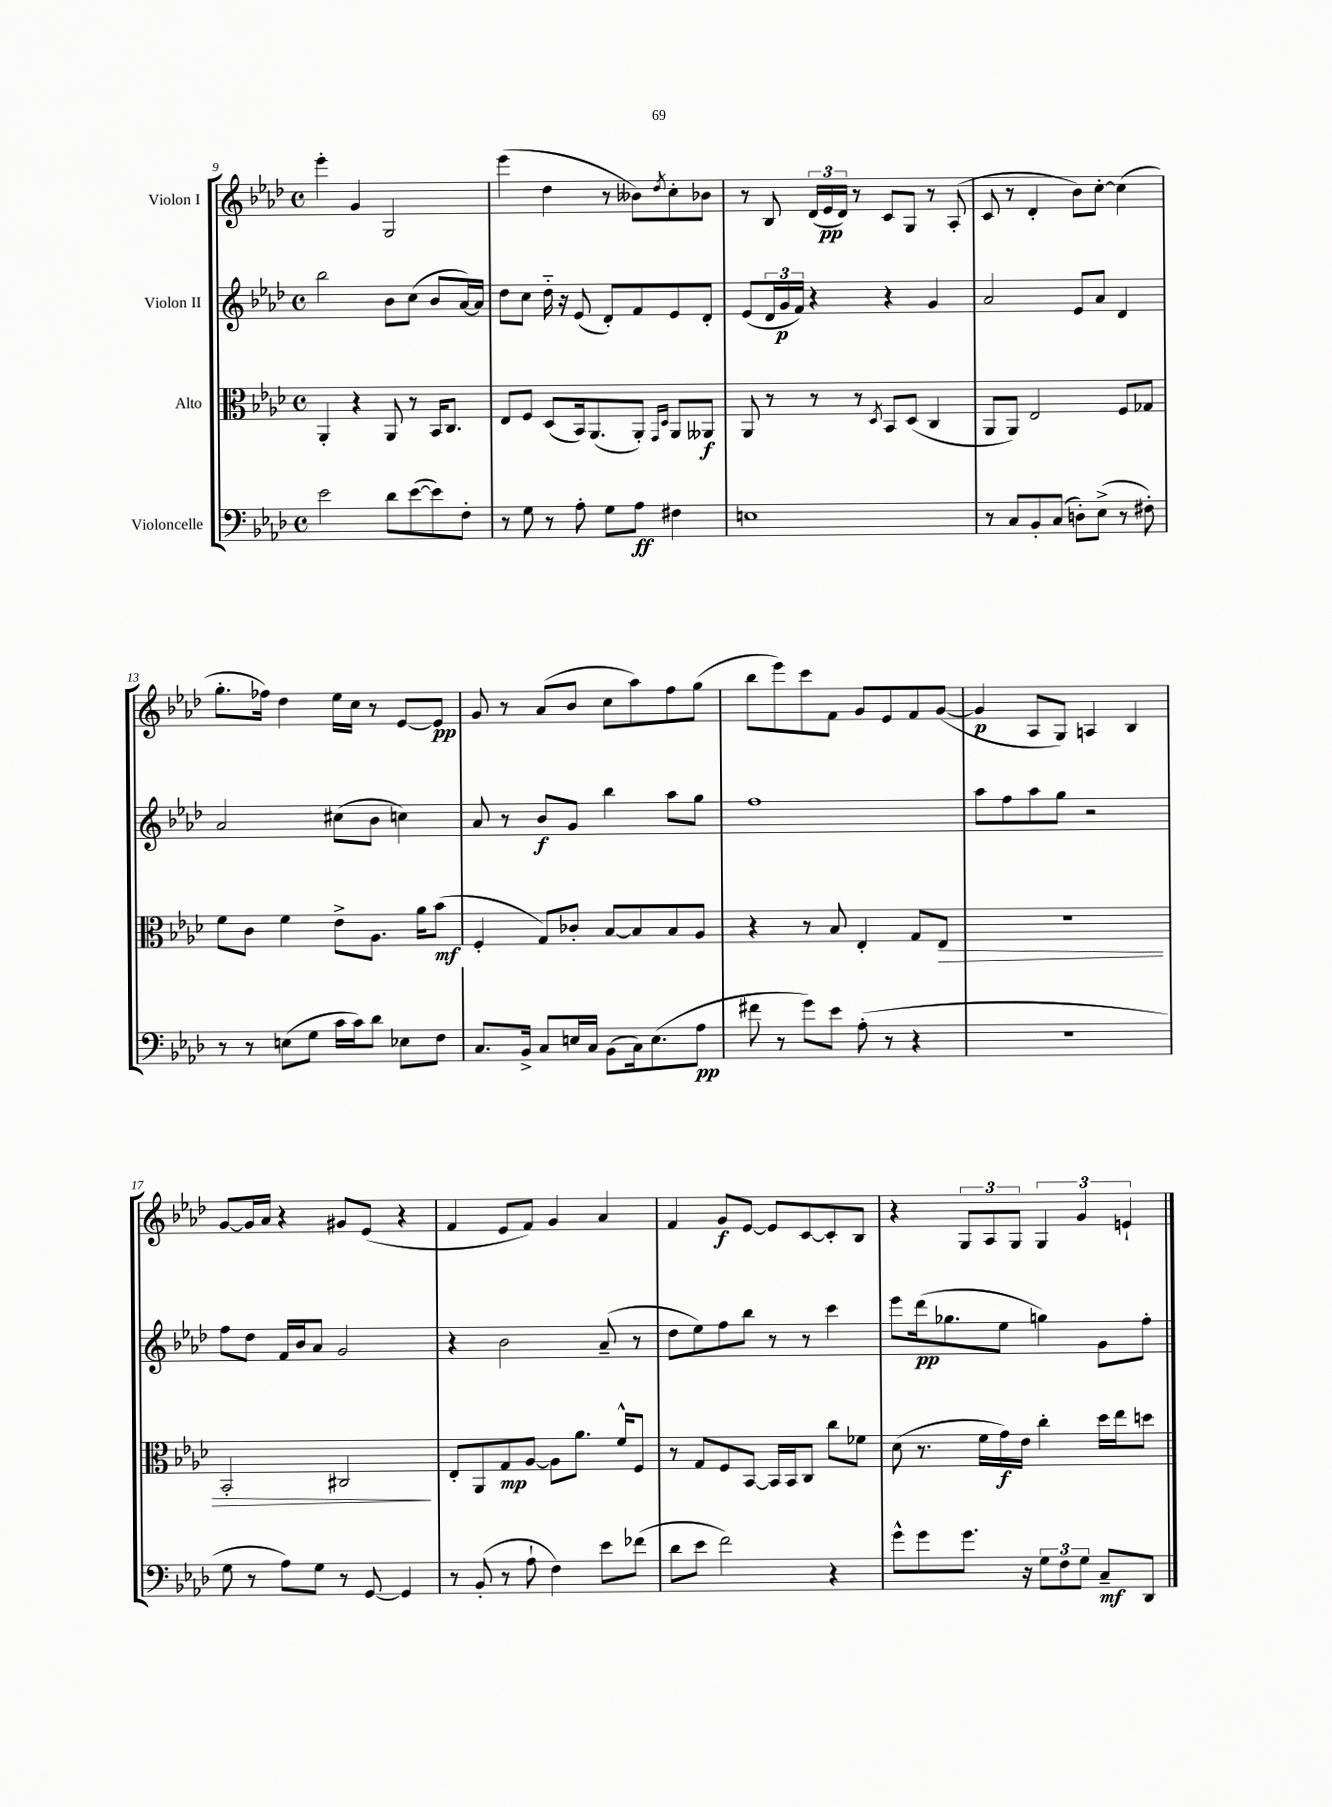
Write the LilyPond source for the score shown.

<<
\new StaffGroup <<
\new Staff = "s0" \with { instrumentName = "Violon I" } {
    \clef treble \key aes \major \defaultTimeSignature \time 4/4
    ees'''4-. g'4 g2 |
    ees'''4( des''4 r8 beses'8) \acciaccatura { des''8 } c''8-. bes'8 |
    r8 bes8 \tuplet 3/2 { des'16( ees'16\pp des'16) } r8 c'8 g8 r8 aes8-.( |
    c'8 r8 des'4-. bes'8) c''8~-. c''4( |
    g''8.-. fes''16) des''4 ees''16 c''16 r8 ees'8~ ees'8\pp |
    g'8 r8 aes'8( bes'8 c''8 aes''8) f''8 g''8( |
    bes''8 ees'''8) c'''8 f'8 g'8 ees'8 f'8 g'8~( |
    g'4\p aes8 g8) a4 bes4 |
    g'8~ g'16 aes'16 r4 gis'8 ees'8( r4 |
    f'4 ees'8 f'8) g'4 aes'4 |
    f'4 g'8\f ees'8~ ees'8 c'8~ c'8-. bes8 |
    r4 \tuplet 3/2 { g8 aes8 g8 } \tuplet 3/2 { g4 g'4 e'4-! } \bar "|." |
}
\new Staff = "s1" \with { instrumentName = "Violon II" } {
    \clef treble \key aes \major \defaultTimeSignature \time 4/4
    bes''2 bes'8 c''8( bes'8 aes'16~) aes'16 |
    des''8 c''8 des''16-_ r16 ees'8( des'8-.) f'8 ees'8 des'8-. |
    ees'8( \tuplet 3/2 { des'16 g'16\p f'16) } r4 r4 g'4 |
    aes'2 ees'8 aes'8 des'4 |
    aes'2 cis''8( bes'8 c''4) |
    aes'8 r8 bes'8\f g'8 bes''4 aes''8 g''8 |
    f''1 |
    aes''8 f''8 aes''8 g''8 r2 |
    f''8 des''8 f'16 bes'16 aes'8 g'2 |
    r4 bes'2 aes'8--( r8 |
    des''8 ees''8) f''8 bes''8 r8 r8 c'''4 |
    ees'''8 des'''16\pp( ges''8. ees''8 g''4) g'8 f''8-. \bar "|." |
}
\new Staff = "s2" \with { instrumentName = "Alto" } {
    \clef alto \key aes \major \defaultTimeSignature \time 4/4
    aes,4-. r4 aes,8 r8 bes,16 c8. |
    ees8 f8 des8( bes,16) aes,8.( aes,8-.) \grace { g,16 des16 } aes,8 aeses,8\f |
    aes,8 r8 r8 r8 \acciaccatura { des8 } bes,8 des8( c4 |
    aes,8 aes,8) ees2 f8 ges8 |
    f'8 c'8 f'4 ees'8-> aes8. aes'16 bes'8\mf( |
    f4-. g8) ces'8-. bes8~ bes8 bes8 aes8 |
    r4 r8 bes8 ees4-. g8 ees8\> |
    R1 |
    bes,2-. cis2\! |
    ees8-. aes,8 g8\mp aes8~ aes8 aes'8. f'16-^ f8 |
    r8 g8 f8 bes,8~ bes,16 bes,16 c8 c''8 fes'8 |
    des'8( r8. f'16 g'16\f) ees'16 c''4-. des''16 ees''16 d''8 \bar "|." |
}
\new Staff = "s3" \with { instrumentName = "Violoncelle" } {
    \clef bass \key aes \major \defaultTimeSignature \time 4/4
    ees'2 des'8 ees'8~( ees'8) f8-. |
    r8 g8 r8 aes8-. g8 aes8\ff fis4 |
    e1 |
    r8 c8 bes,8-. c8( d8-.) ees8->( r8 fis8-.) |
    r8 r8 e8( g8 c'16 c'16) des'8 ees8 f8 |
    c8. bes,16-> c8 e16 c16 bes,8( c16) e8.( aes8\pp |
    fis'8 r8 g'8) ees'8 aes8-.( r8 r4 |
    R1 |
    g8 r8 aes8) g8 r8 g,8~ g,4 |
    r8 bes,8-.( r8 aes8-! f4) ees'8 fes'8( |
    des'8 ees'8 f'2) r4 |
    g'8-^ g'8 g'8. r16 \tuplet 3/2 { g8 f8 g8 } c8--\mf des,8 \bar "|." |
}
>>
>>
\layout { \context { \Score currentBarNumber = #9 } }
